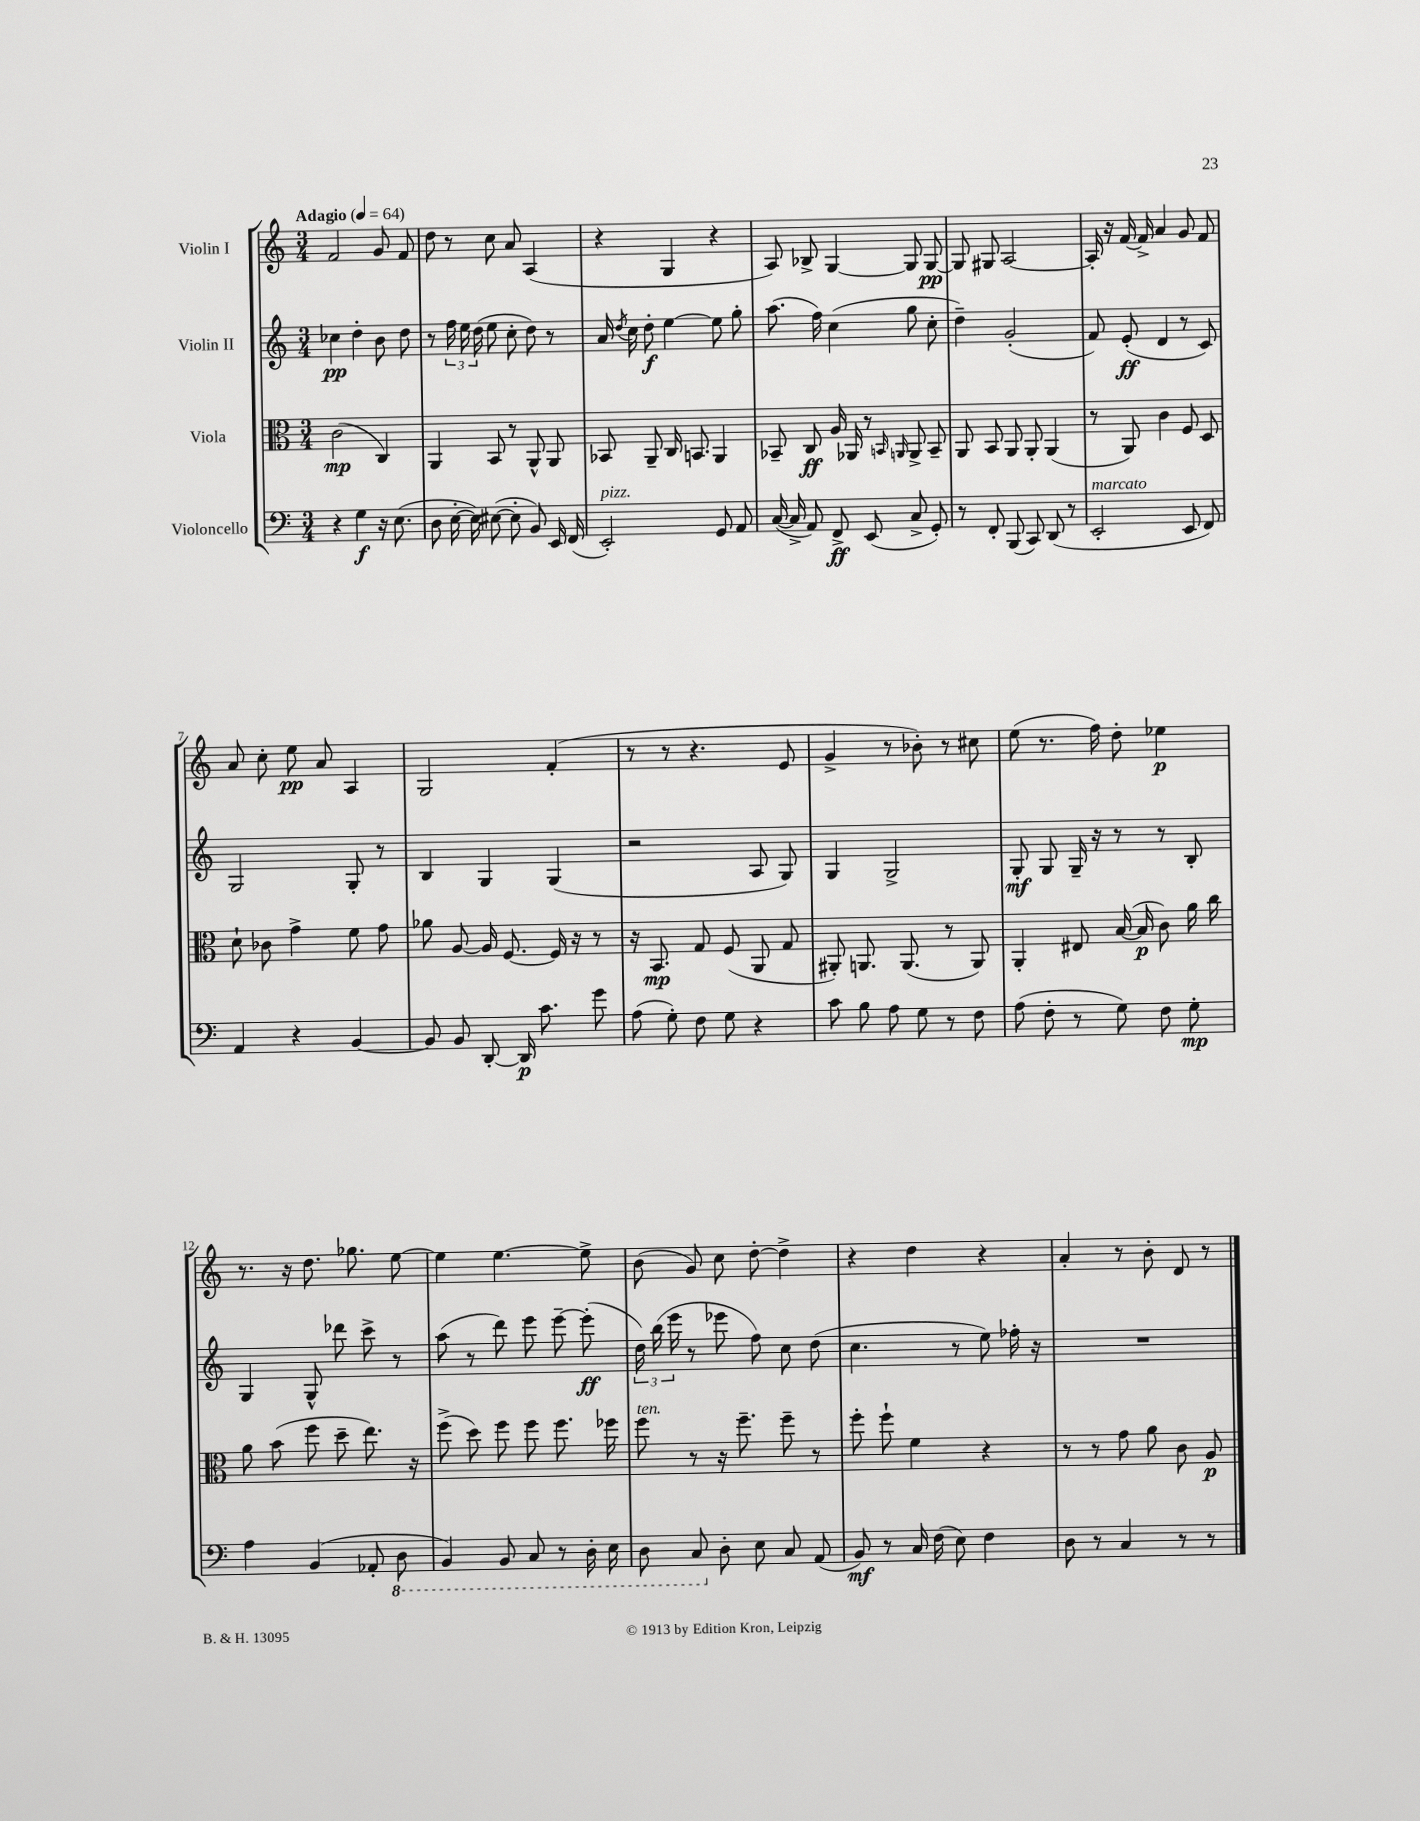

**kern	**kern	**kern	**kern
*staff4	*staff3	*staff2	*staff1
*clefF4	*clefC3	*clefG2	*clefG2
*k[]	*k[]	*k[]	*k[]
*M3/4	*M3/4	*M3/4	*M3/4
*MM64	*MM64	*MM64	*MM64
4r	(2c	4cc-	2f
4G	.	4dd'	.
16r	4C)	8b	8g
(8.E	.	.	.
.	.	8dd	8f
=	=	=	=
8D	4AA	8r	8dd
[16E'	.	24ff	8r
.	.	24ee	.
16E])	.	.	.
.	.	(24dd	.
([8E#	8BB	8ee	8cc
8E#']	8r	8cc'	8a
8BB)	8AA^^	8dd)	(4A
16EE	8AA	8r	.
(16FF	.	.	.
=	=	=	=
2EE')	8BB-	16a	4r
.	.	8qdd	.
.	.	16cc	.
.	8AA~	8dd'	.
.	16C	[4ee	4G
.	8.BB	.	.
8GG	4AA	8ee]	4r
8AA	.	8gg'	.
=	=	=	=
([16C	8BB-~	(8.aa	8A)
16C^]	.	.	.
8AA)	8C	.	8B-^
.	.	16ff)	.
8FF^	16A	(4cc	[4G
.	16AA-	.	.
(8EE	8r	.	.
.	16qqBB	.	.
.	16qqAA	.	.
8C^	8AA^	8gg	8G]
8GG')	8BB~	8cc'	[8G
=	=	=	=
8r	8AA	4dd~)	8G]
8FF'	8BB	.	8G#
(8BBB	8AA	(2g'	[2A
8CC)	8AA'	.	.
(8DD	(4AA	.	.
8r	.	.	.
=	=	=	=
2EE'	8r	8f)	16A']
.	.	.	16r
.	8AA)	(8e'	[16f
.	.	.	16f^]
.	4c	4d	4a
8EE	8F	8r	8g
8FF)	8D	8c)	8f
=	=	=	=
4AA	8d`	2G	8a
.	8c-	.	8cc'
4r	4g^	.	8ee
.	.	.	8a
[4BB	8f	8G'	4A
.	8g	8r	.
=	=	=	=
8BB]	8a-	4B	2G
8BB	[8A	.	.
[8DD'	16A]	4G	.
.	[8.F	.	.
16DD]	.	.	.
8.c	.	.	.
.	16F]	(4G	(4f'
.	16r	.	.
8g	8r	.	.
=	=	=	=
(8A	16r	2r	8r
.	8.BB	.	.
8G')	.	.	8r
8F	8G	.	4.r
8G	(8F	.	.
4r	8AA	8A	.
.	8G	8G)	8e
=	=	=	=
8c	8AA#')	4G	4g^
8B	8.AA	.	.
8A	.	2G^	8r
.	(8.AA	.	.
8G	.	.	8b-')
8r	8r	.	8r
8F	8AA)	.	8cc#
=	=	=	=
(8A	4AA'	8G'	(8ee
8F'	.	8G	8.r
8r	8E#	16G~	.
.	.	16r	16ff)
8G)	([16B	8r	8dd'
.	16B]	.	.
8F	8c)	8r	4ee-
8G'	16a	8B'	.
.	16cc	.	.
=	=	=	=
4A	8a	4G	8.r
.	(8b	.	.
.	.	.	16r
(4BB	8ff	8G^^	8.dd
.	8dd~	8ddd-	.
.	.	.	8.gg-
8AA-'	8.ee)	8ccc^	.
8DD	.	8r	[8ee
.	16r	.	.
=	=	=	=
4BBB)	(8ff^	(8aa	4ee]
.	8dd)	8r	.
8BBB	8ff	8ddd)	[4.ee
8CC	8ff	8eee	.
8r	8.ff	[8eee~	.
16DD'	.	(8eee']	8ee^]
16EE	16ff-	.	.
=	=	=	=
8DD	8ff	24dd)	(8b
.	.	(24bb	.
.	.	24eee	.
8CC	8r	8r	8g)
8D'	16r	8eee-	8cc
.	8.ff~	.	.
8E	.	8ff)	[8dd'
8C	8ff~	8cc	4dd^]
(8AA	8r	(8dd	.
=	=	=	=
8BB)	8ff'	4.cc	4r
8r	8ff`	.	.
16C	4f	.	4dd
(16F	.	.	.
8E)	.	8r	.
4F	4r	8ee)	4r
.	.	16ff-'	.
.	.	16r	.
=	=	=	=
8D	8r	2.r	4a'
8r	8r	.	.
4C	8g	.	8r
.	8a	.	8b'
8r	8c	.	8d
8r	8A	.	8r
==	==	==	==
*-	*-	*-	*-
